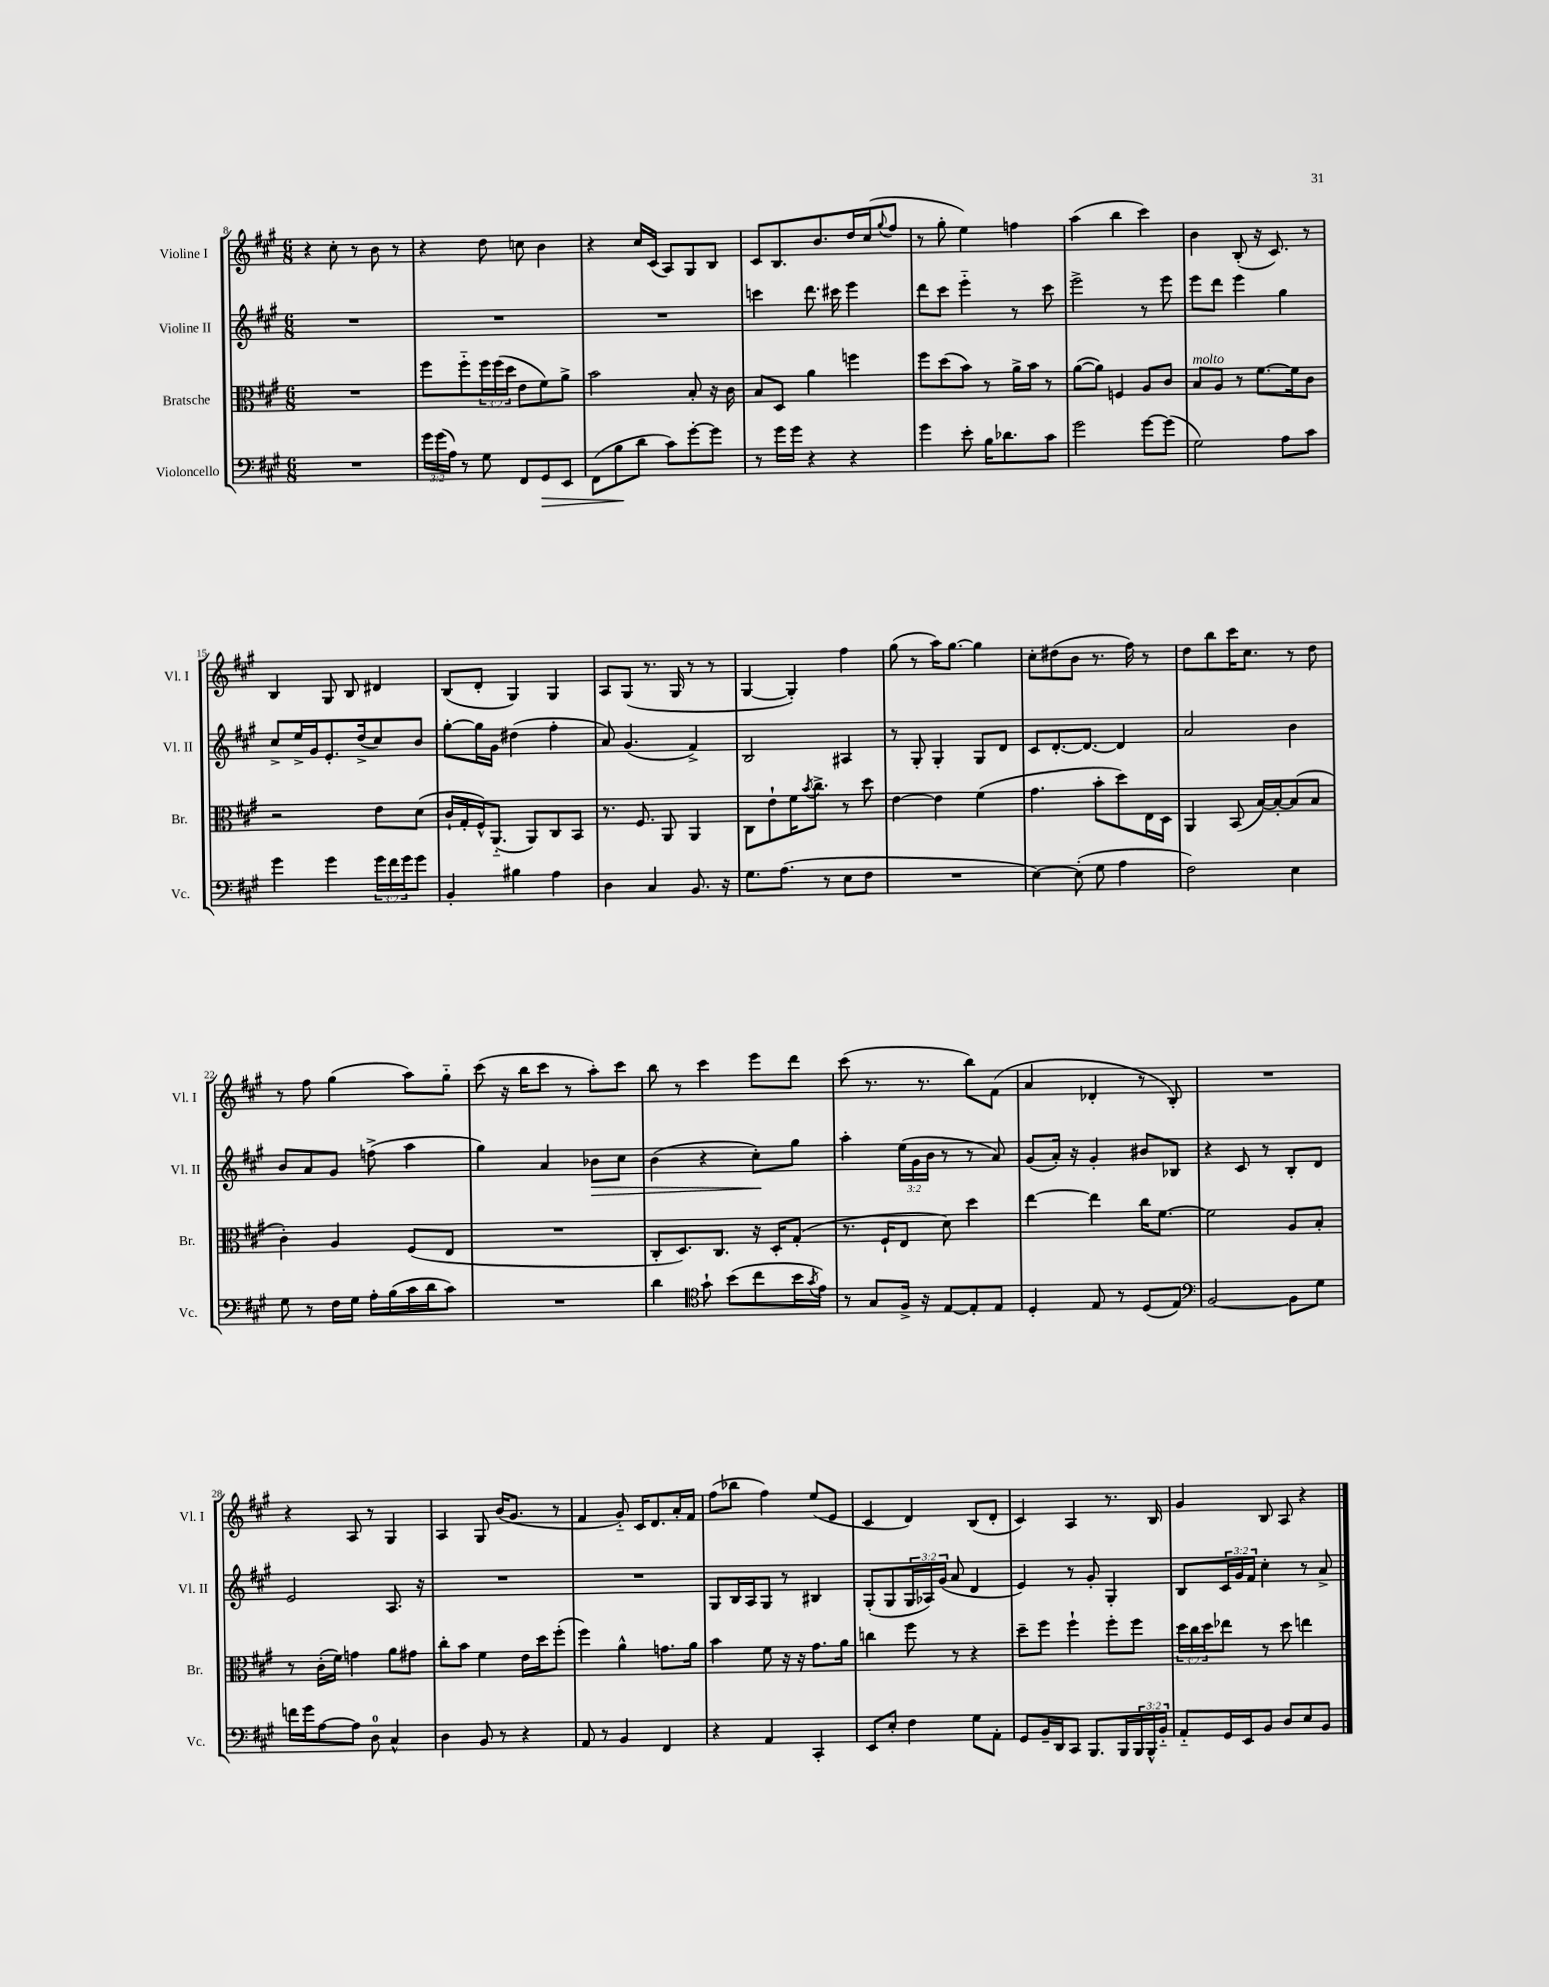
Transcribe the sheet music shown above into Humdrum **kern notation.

**kern	**kern	**kern	**kern
*staff4	*staff3	*staff2	*staff1
*clefF4	*clefC3	*clefG2	*clefG2
*k[f#c#g#]	*k[f#c#g#]	*k[f#c#g#]	*k[f#c#g#]
*M6/8	*M6/8	*M6/8	*M6/8
2.r	2.r	2.r	4r
.	.	.	8cc#'
.	.	.	8r
.	.	.	8b
.	.	.	8r
=	=	=	=
24g#	8ff#	2.r	4r
(24g#	.	.	.
24A)	.	.	.
8r	8ff#'~	.	.
8G#	24ff#	.	8dd
.	(24ff#	.	.
.	24dd	.	.
8FF#	8e	.	8cc
8GG#	8f#)	.	4b
8EE	8a^	.	.
=	=	=	=
(8FF#	2b	2.r	4r
8B	.	.	.
8d	.	.	16cc#
.	.	.	(16c#
8c#)	.	.	8A)
[8g#'	8B'	.	8G#
8g#]	16r	.	8B
.	16c#	.	.
=	=	=	=
8r	8B	4ccc	8c#
16g#	8D	.	8.B
16g#	.	.	.
4r	4a	8.ddd	.
.	.	.	8.b
.	.	16ccc#	.
4r	4ff	4eee	16dd
.	.	.	(16cc#
.	.	.	8qqgg#
.	.	.	8ff#
=	=	=	=
4g#	8ff#	8ddd	8r
.	(8dd	8ccc#	8gg#'
8e'	8b)	4eee'~	4ee)
16B	8r	.	.
8.d-	.	.	.
.	16a^	8r	4ff
.	16b	.	.
8c#	8r	8ccc#	.
=	=	=	=
2g#	([8a	2eee^	(4aa
.	8a])	.	.
.	4F	.	4bb
[8g#	8A	8r	4ccc#)
(8g#]	8c#	8eee	.
=	=	=	=
2G#)	8B	8eee	4b
.	8A	8ddd	.
.	8r	4eee	(8B'
.	[8.f#	.	16r
.	.	.	8.c#)
8A	.	4gg#	.
.	16f#]	.	.
8c#	8c#	.	8r
=	=	=	=
4g#	2r	8cc#^	4B
.	.	16ee^	.
.	.	16g#	.
4g#	.	8.e'	8G#
.	.	.	8B
.	.	(16dd^	.
24g#	8e	8cc#)	4d#
24f#	.	.	.
24g#	.	.	.
8g#	(8d	8b	.
=	=	=	=
4BB'	16c#`	[8gg#'	(8B
.	16G#'	.	.
.	16F#^^)	16gg#]	8d'
.	(8.AA'~	16g#	.
4B#	.	(4dd#	4G#)
.	8AA)	.	.
4A	8C#	4ff#'	4G#
.	8BB	.	.
=	=	=	=
4D	8.r	8a)	8A
.	.	(4.g#	(8G#
.	8.F#	.	.
4C#	.	.	8.r
.	8AA	.	.
.	.	.	16G#
8.BB	4AA	4f#^)	8r
.	.	.	8r
16r	.	.	.
=	=	=	=
8.G#	8C#	2B	[4G#
.	8e`	.	.
(8.A	.	.	.
.	16f#	.	4G#'])
.	8qb	.	.
.	8.cc#^	.	.
8r	.	.	.
8E	8r	4A#	4ff#
8F#	8dd	.	.
=	=	=	=
2.r	[4e	8r	(8gg#
.	.	8G#'	8r
.	4e]	4G#'	16aa)
.	.	.	[8.gg#
.	(4f#	8G#	4gg#]
.	.	8d	.
=	=	=	=
[4E)	4.g#	8c#	8cc#'
.	.	[8.d'	(8dd#
(8E']	.	.	8b
.	.	8.d_	.
8G#	8b'	.	8.r
4A	8dd)	4d]	.
.	.	.	16ff#)
.	16E	.	8r
.	16D	.	.
=	=	=	=
2F#)	4AA	2a	8dd
.	.	.	8bb
.	(8BB	.	16ccc#
.	.	.	8.cc#
.	[16B)	.	.
.	16B'_	.	.
4E	(8B]	4b	8r
.	8B	.	8dd
=	=	=	=
8G#	4c#')	8b	8r
8r	.	8a	8ff#
16F#	4A	8g#	(4gg#
16G#	.	.	.
16A'	.	(8ff^	.
(16B	.	.	.
16c#	(8F#	4aa	8aa)
16d	.	.	.
8c#)	8E	.	8gg#'~
=	=	=	=
2.r	2.r	4gg#)	(8ccc#
.	.	.	16r
.	.	.	16bb
.	.	4a	8ccc#
.	.	.	8r
.	.	8b-	8aa')
.	.	8cc#	8ccc#
=	=	=	=
4d	8C#'	(4b	8bb
.	8.D)	.	8r
*clefC4	*	*	*
8g#`	.	4r	4ccc#
.	8.C#	.	.
(8b	.	.	.
8cc#	16r	8cc#')	8eee
.	16D'	.	.
16b	(8G#'	8gg#	8ddd
8qg#	.	.	.
16e)	.	.	.
=	=	=	=
8r	8.r	4aa'	(8ccc#
8G#	.	.	8.r
.	16F#`	.	.
16F#^	8E	(24ee	.
.	.	24g#	.
16r	.	.	8.r
.	.	24b	.
[8E	8d)	8r	.
8E']	4dd	8r	8bb)
8E	.	8a)	(8f#
=	=	=	=
4D'	[4ee	(8g#	4a
.	.	16a')	.
.	.	16r	.
8E	4ee]	4g#'	4d-'
8r	.	.	.
(8D	16cc#	8b#	8r
.	[8.f#	.	.
8E)	.	8B-	8B')
=	=	=	=
*clefF4	*	*	*
[2BB	2f#]	4r	2.r
.	.	8c#	.
.	.	8r	.
8BB]	8A	8B'	.
8G#	8B'	8d	.
=	=	=	=
16f	8r	2e	4r
16g#	.	.	.
[8A	(16c#'	.	.
.	16f#)	.	.
8A]	4g	.	8A
8D	.	.	8r
4C#^^	8a	8.A	4G#
.	8g#	.	.
.	.	16r	.
=	=	=	=
4D	8cc#'	2.r	4A
.	8b	.	.
8BB	4f#	.	8G#
8r	.	.	(16b
.	.	.	8.g#
4r	16e	.	.
.	16dd	.	.
.	(8ff#'	.	8r
=	=	=	=
8AA	4ff#)	2.r	4f#
8r	.	.	.
4BB	4a^^	.	8g#'~)
.	.	.	16c#
.	.	.	8.d
4FF#	8.g	.	.
.	.	.	16a'
.	16a	.	16f#
=	=	=	=
4r	4b	8G#	(8ff#
.	.	16B	8bb-
.	.	16A	.
4AA	8f#	8G#	4ff#)
.	16r	8r	.
.	16r	.	.
4CC#'	8.g#	4B#	(8ee
.	.	.	8e
.	16a	.	.
=	=	=	=
8EE	4cc	(8G#'	4c#
8E'	.	8G#	.
4F#	8ff#	24G#	4d)
.	.	24A-)	.
.	.	(24g#	.
.	8r	8a	.
8G#	4r	4d	(8B
8AA'	.	.	8d'
=	=	=	=
8GG#	8dd~	4e)	4c#)
16BB~	8ff#	.	.
16DD	.	.	.
8CC#	4ff#`	8r	4A
8.BBB	.	8g#'	.
.	8ff#'	4G#'	8.r
16BBB	.	.	.
24BBB	8ff#	.	.
24BBB^^	.	.	.
.	.	.	16B
24BB'~	.	.	.
=	=	=	=
8AA'~	24dd	8B	4g#
.	24cc#	.	.
.	24dd	.	.
16GG#	8ee-	24c#	.
.	.	24g#	.
16EE	.	.	.
.	.	24f#	.
8BB	8r	4cc#'	8B
8D	8dd	.	8A
8E	4ee	8r	4r
8BB	.	8a^	.
==	==	==	==
*-	*-	*-	*-
